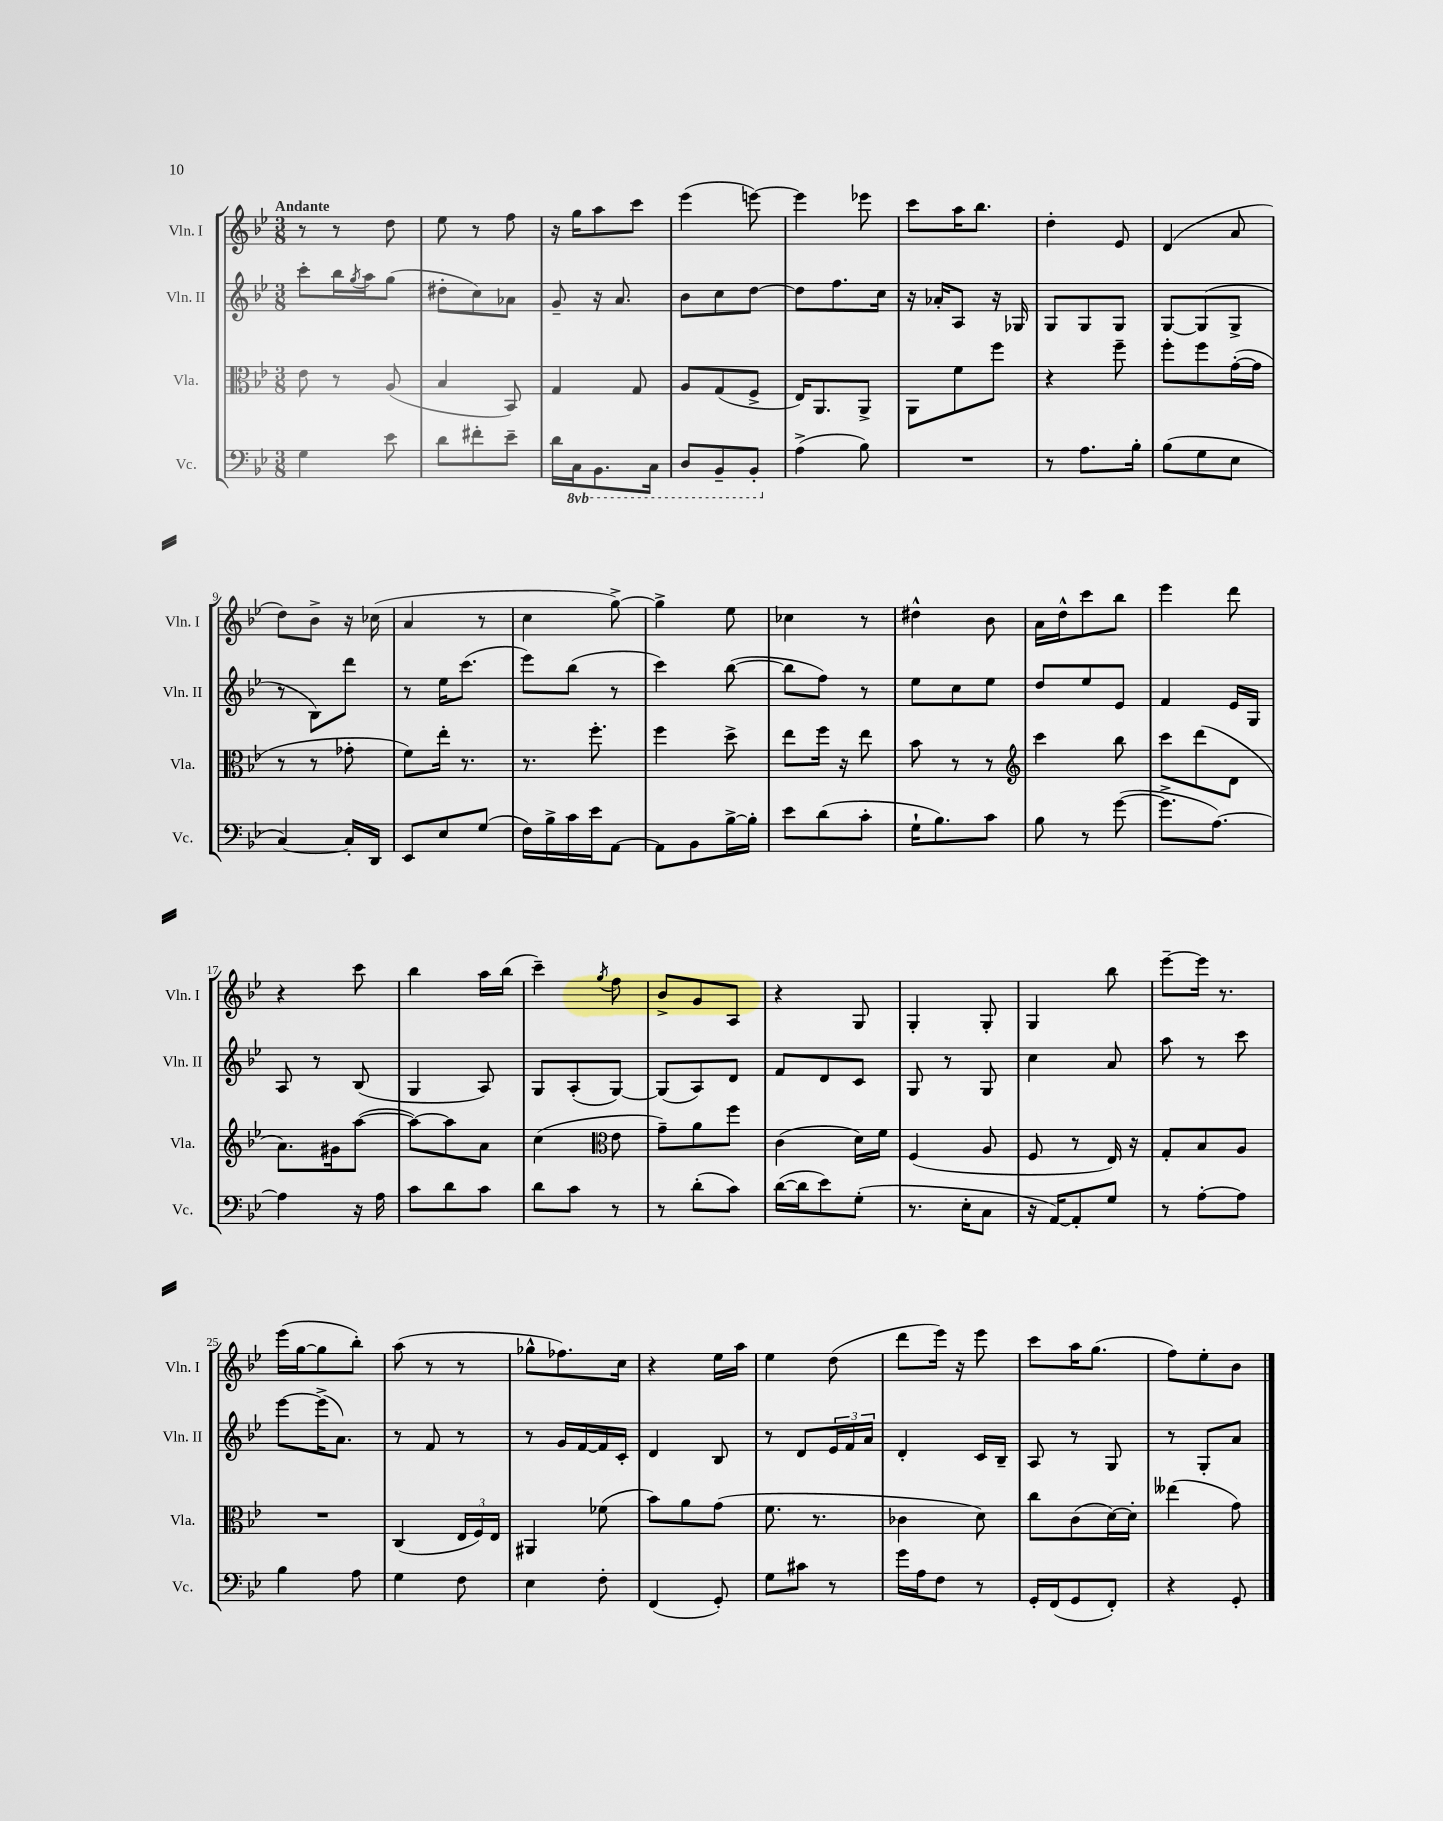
<<
\new StaffGroup <<
\new Staff = "s0" \with { instrumentName = "Vln. I" shortInstrumentName = "Vln. I" } {
    \clef treble \key bes \major \numericTimeSignature \time 3/8 \tempo "Andante"
    r8 r8 d''8 |
    ees''8 r8 f''8 |
    r16 g''16 a''8 c'''8 |
    ees'''4( e'''8~) |
    e'''4 ees'''8 |
    c'''8 a''16 bes''8. |
    d''4-. ees'8 |
    d'4( a'8 |
    d''8) bes'8-> r16 ces''16( |
    a'4 r8 |
    c''4 g''8~->) |
    g''4-> ees''8 |
    ces''4 r8 |
    dis''4-^ bes'8 |
    a'16 d''16-^ c'''8 bes''8 |
    ees'''4 d'''8 |
    r4 c'''8 |
    bes''4 a''16 bes''16( |
    c'''4--) \acciaccatura { g''8 } f''8 |
    bes'8-> g'8 a8 |
    r4 g8 |
    g4-. g8-. |
    g4 bes''8 |
    ees'''8~-- ees'''16 r8. |
    ees'''16( g''16~ g''8 bes''8-.) |
    a''8( r8 r8 |
    ges''8-^ fes''8.) c''16 |
    r4 ees''16 a''16 |
    ees''4 d''8( |
    d'''8 ees'''16) r16 ees'''8 |
    c'''8 a''16 g''8.( |
    f''8) ees''8-. bes'8 \bar "|." |
}
\new Staff = "s1" \with { instrumentName = "Vln. II" shortInstrumentName = "Vln. II" } {
    \clef treble \key bes \major \numericTimeSignature \time 3/8
    c'''8-. bes''16 \acciaccatura { g''8 } a''16 g''8( |
    dis''8-. c''8) aes'8 |
    g'8-- r16 a'8. |
    bes'8 c''8 d''8~ |
    d''8 f''8. c''16 |
    r16 aes'16-. a8 r16 ges16 |
    g8 g8 g8 |
    g8~ g8( g8-> |
    r8 bes8) d'''8 |
    r8 ees''16 c'''8.( |
    ees'''8) bes''8( r8 |
    c'''4) bes''8~( |
    bes''8 f''8) r8 |
    ees''8 c''8 ees''8 |
    d''8 ees''8 ees'8 |
    f'4 ees'16 g16 |
    a8 r8 bes8( |
    g4 a8) |
    g8 a8-.( g8~) |
    g8( a8) d'8 |
    f'8 d'8 c'8 |
    g8 r8 g8 |
    c''4 a'8 |
    a''8 r8 c'''8 |
    ees'''8~ ees'''16->( a'8.) |
    r8 f'8 r8 |
    r8 g'16 f'16~ f'16 c'16-. |
    d'4 bes8 |
    r8 d'8 \tuplet 3/2 { ees'16 f'16 a'16 } |
    d'4-. c'16 bes16-- |
    a8 r8 g8 |
    r8 g8-. a'8 \bar "|." |
}
\new Staff = "s2" \with { instrumentName = "Vla." shortInstrumentName = "Vla." } {
    \clef alto \key bes \major \numericTimeSignature \time 3/8
    ees'8 r8 a8( |
    bes4 bes,8) |
    g4 g8 |
    a8 g8( f8-> |
    ees16) a,8. a,8-> |
    a,8 f'8 f''8 |
    r4 f''8-- |
    f''8-. f''8 g'16~-.( g'16 |
    r8 r8 ges'8-. |
    f'8) ees''16-. r8. |
    r8. f''8.-. |
    f''4 d''8-> |
    ees''8 f''16 r16 ees''8 |
    bes'8 r8 r8 |
    \clef treble c'''4 bes''8 |
    c'''8 d'''8( d'8 |
    a'8.) gis'16 a''8~( |
    a''8~) a''8 a'8 |
    c''4( \clef alto ees'8 |
    g'8--) a'8 f''8 |
    c'4( d'16) f'16 |
    f4( a8 |
    f8 r8 ees16) r16 |
    g8-. bes8 a8 |
    R4. |
    c4( \tuplet 3/2 { ees16 f16) ees16 } |
    ais,4 fes'8( |
    bes'8) a'8 g'8( |
    f'8. r8. |
    ces'4 d'8) |
    c''8 c'8( d'16~) d'16-. |
    eeses''4( g'8) \bar "|." |
}
\new Staff = "s3" \with { instrumentName = "Vc." shortInstrumentName = "Vc." } {
    \clef bass \key bes \major \numericTimeSignature \time 3/8 \set Staff.ottavationMarkups = #ottavation-simple-ordinals
    g4 ees'8 |
    d'8 fis'8-. ees'8-- |
    d'16 \ottava #-1 c,16 bes,,8. c,16 |
    d,8 bes,,8-- bes,,8-. \ottava #0 |
    a4->( bes8) |
    R4. |
    r8 a8. bes16-. |
    bes8( g8 ees8 |
    c4~) c16-. d,16 |
    ees,8 ees8 g8( |
    f16) bes16-> c'16 ees'16 a,8~ |
    a,8 bes,8 bes16~-> bes16-. |
    ees'8 d'8( c'8-. |
    g16-! bes8.) c'8 |
    bes8 r8 g'8~( |
    g'8.-> a8.~) |
    a4 r16 a16 |
    c'8 d'8 c'8 |
    d'8 c'8 r8 |
    r8 d'8-.( c'8) |
    d'16~( d'16 ees'8) g8-.( |
    r8. ees16-. c8 |
    r16 a,16~) a,8-. g8 |
    r8 a8~-. a8 |
    bes4 a8 |
    g4 f8 |
    ees4 f8-. |
    f,4( g,8-.) |
    g8 cis'8 r8 |
    g'16 a16 f8 r8 |
    g,16-. f,16( g,8 f,8-.) |
    r4 g,8-. \bar "|." |
}
>>
>>
